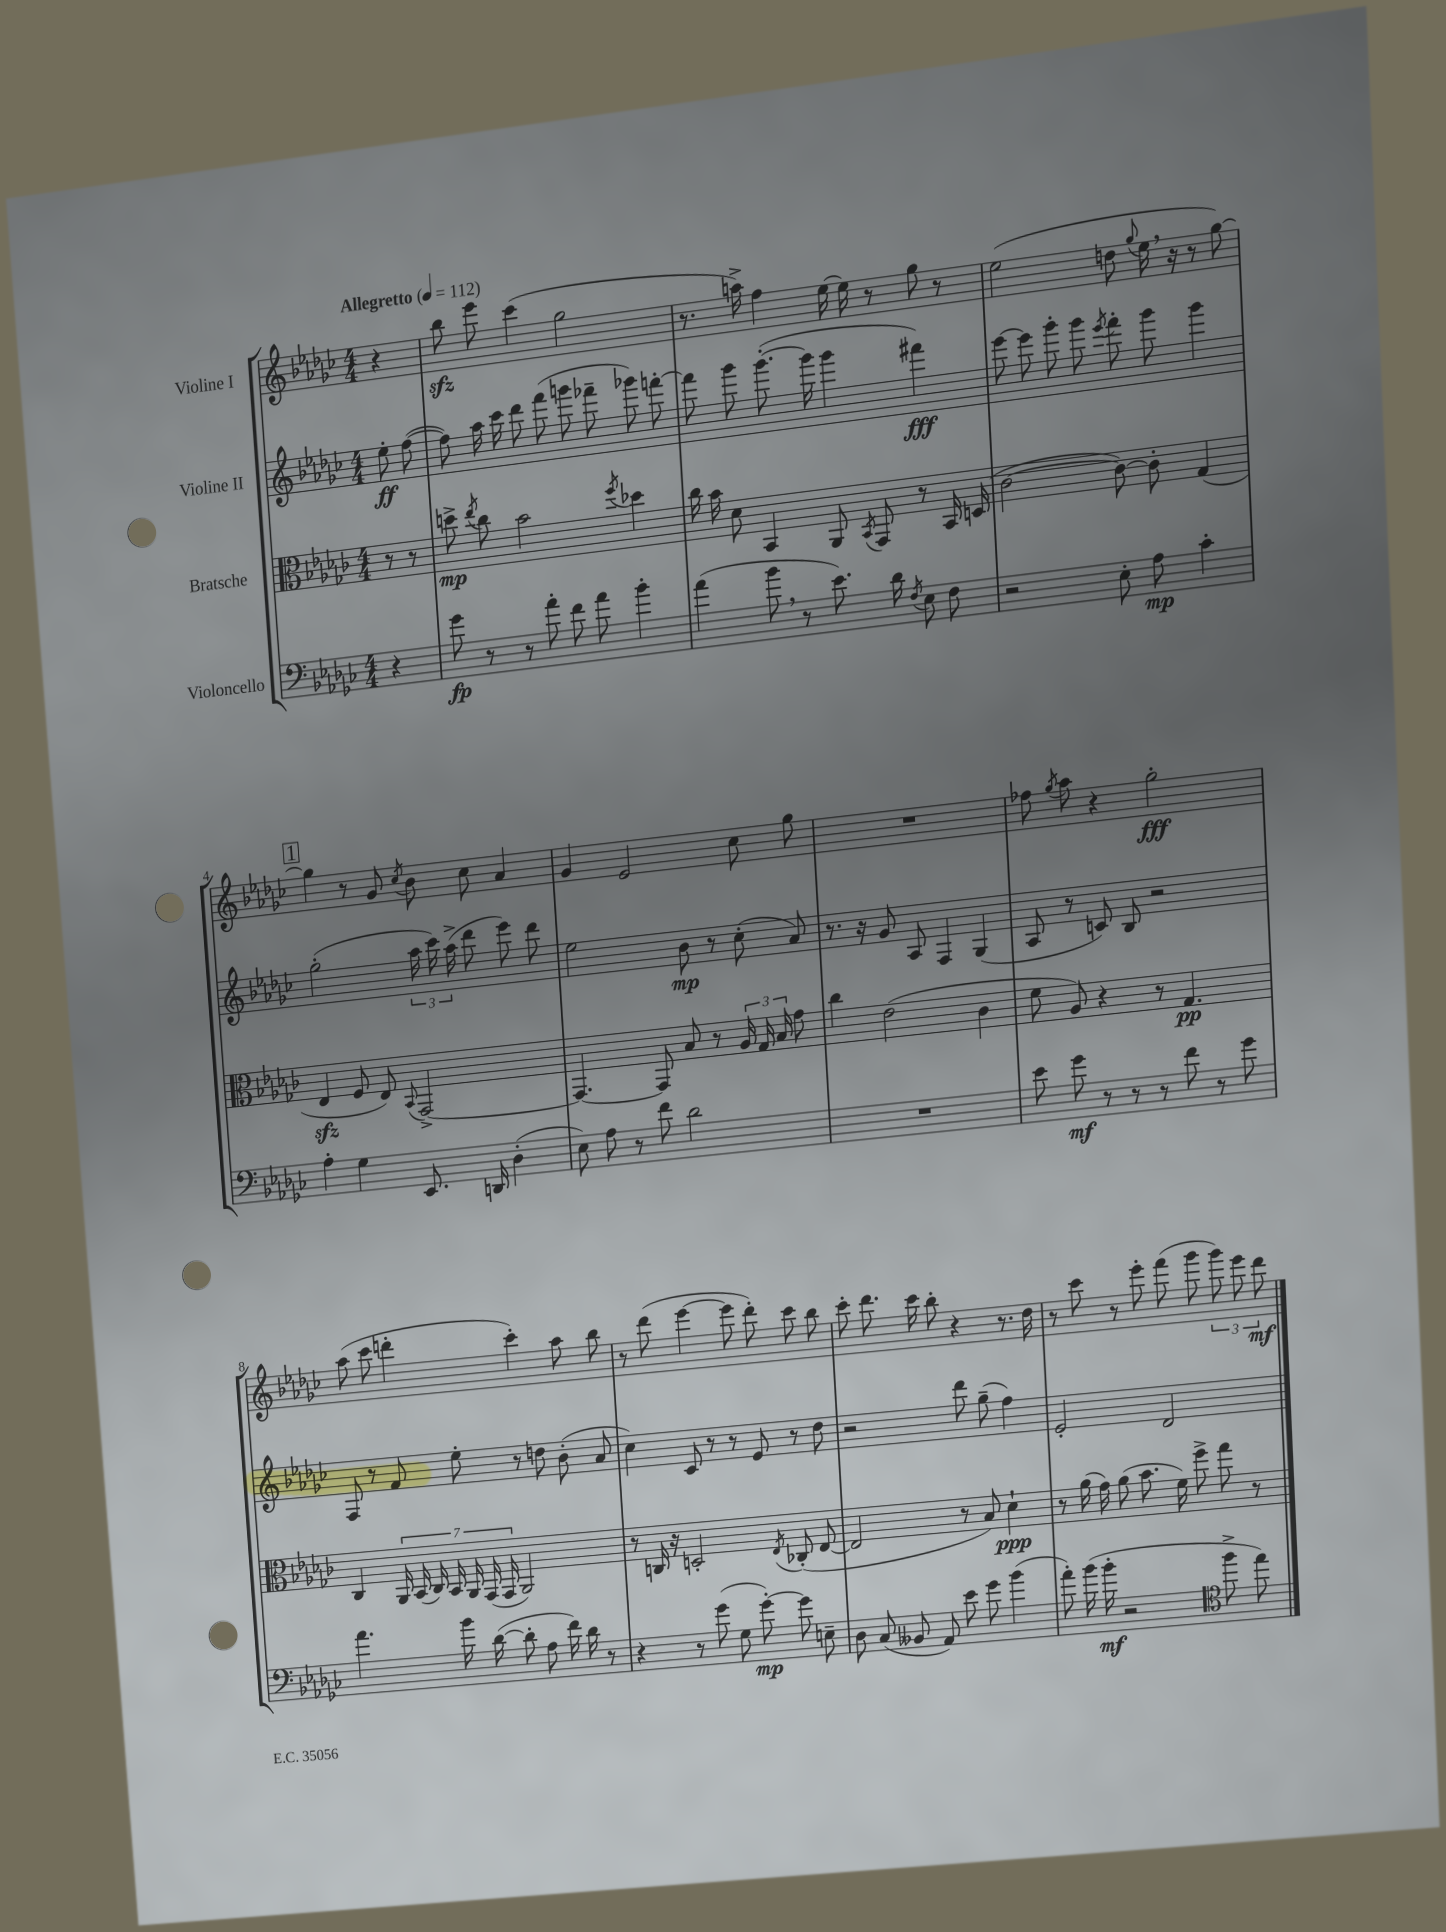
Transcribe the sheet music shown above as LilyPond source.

<<
\new StaffGroup <<
\new Staff = "s0" \with { instrumentName = "Violine I" } {
    \clef treble \key ges \major \numericTimeSignature \time 4/4 \partial 4 \tempo "Allegretto" 4 = 112
    \autoBeamOff r4 |
    bes''8\sfz ees'''8 ces'''4( ges''2 |
    r8. a''16->) f''4 ees''16~ ees''16 r8 ges''8 r8 |
    ees''2( d''8 \appoggiatura { ges''8 } ees''16 \breathe r16 r8 ges''8~) |
    \mark \markup { \box "1" } ges''4 r8 ges'8 \acciaccatura { ces''8 } bes'8 ces''8 aes'4 |
    ges'4 ees'2 ces''8 ges''8 |
    R1 |
    fes''8 \acciaccatura { ges''8 } aes''8 r4 ges''2-.\fff |
    aes''8( ces'''8 d'''4-. ces'''4-.) aes''8 bes''8 |
    r8 des'''8( ees'''4~ ees'''8 des'''8-.) ces'''8 bes''8 |
    ces'''8-. des'''8. ces'''16 bes''8-. r4 r8. des''16 |
    r8 ces'''8 r8 ees'''8-. f'''8( ges'''8 \tuplet 3/2 { ges'''8) ees'''8 des'''8\mf } \bar "|." |
}
\new Staff = "s1" \with { instrumentName = "Violine II" } {
    \clef treble \key ges \major \numericTimeSignature \time 4/4 \partial 4
    \autoBeamOff ees''8-.\ff f''8~( |
    f''8) aes''16 ces'''16 des'''8 f'''8( g'''8 fes'''8-- ges'''8) f'''8~-. |
    f'''8 ges'''8 ges'''8.~-.( ges'''16 ges'''4 fis'''4\fff) |
    ees'''8~ ees'''8 ges'''8-. ges'''8 \acciaccatura { ees'''8 } f'''8-. ges'''8 ges'''4 |
    \mark \markup { \box "1" } ges''2-.( \tuplet 3/2 { aes''16 ces'''16) aes''16->( } des'''8 ees'''8) des'''8 |
    ees''2 bes'8\mp r8 ces''8-.( aes'8) |
    r8. r16 ges'8 aes8 f4 ges4( |
    aes8 r8 c'8) bes8 r2 |
    f8 r8 f'8 ees''8-. r8 d''8 bes'8-.( aes'8 |
    ces''4) ces'8 r8 r8 ees'8 r8 des''8 |
    r2 des'''8 ges''8--( f''4) |
    ees'2-. des'2 \bar "|." |
}
\new Staff = "s2" \with { instrumentName = "Bratsche" } {
    \clef alto \key ges \major \numericTimeSignature \time 4/4 \partial 4
    \autoBeamOff r8 r8 |
    d''8->\mp \acciaccatura { ees''8 } ces''8 bes'2 \acciaccatura { f''8 } des''4 |
    ces''16 bes'16 des'8 bes,4 aes,8 \acciaccatura { bes,8 } ges,8 r8 bes,16 d16( |
    ces'2~ ces'8~) ces'8-. ges4( |
    \mark \markup { \box "1" } ees4\sfz f8 ees8) \appoggiatura { bes,8 } ges,2~-> |
    ges,4.~ ges,8 bes8 r8 \tuplet 3/2 { aes16 ges16 bes16 } ges'8 |
    ces''4 ees'2( ces'4 |
    f'8 aes8) r4 r8 ges4.\pp |
    ces4 \tuplet 7/4 { aes,16 bes,16( ces16) bes,16 aes,16 ges,16( ges,16 } aes,2) |
    r8 c16 r16 d2-. \acciaccatura { ees8 } ces8-.( ees8~ |
    ees2 r8 bes8) des'4-!\ppp |
    r8 aes'16( ges'16) aes'8( bes'8. f'16) f''8-> ges''8 r8 \bar "|." |
}
\new Staff = "s3" \with { instrumentName = "Violoncello" } {
    \clef bass \key ges \major \numericTimeSignature \time 4/4 \partial 4
    \autoBeamOff r4 |
    ges'8\fp r8 r8 aes'8-. f'8 aes'8 bes'4-. |
    aes'4( bes'8 \breathe r8 ees'8.) des'16 \acciaccatura { f8 } ees8 f8 |
    r2 ees8-. aes8\mp ces'4-. |
    \mark \markup { \box "1" } aes4-. ges4 ees,8. d,16 des4-.( |
    ees8) aes8 r8 f'8 des'2 |
    R1 |
    ees'8 ges'8\mf r8 r8 r8 f'8 r8 ges'8 |
    aes'4. bes'16 des'16~( des'8-. aes8 f'16) des'16 r8 |
    r4 r8 ges'8( ges8 ges'8~-.\mp) ges'8 e8-- |
    des8 ces8( beses,8 aes,8) ees'8 ges'8 bes'4( |
    aes'8-.) bes'16( bes'16-.\mf r2 \clef tenor f''8-> ees''8) \bar "|." |
}
>>
>>
